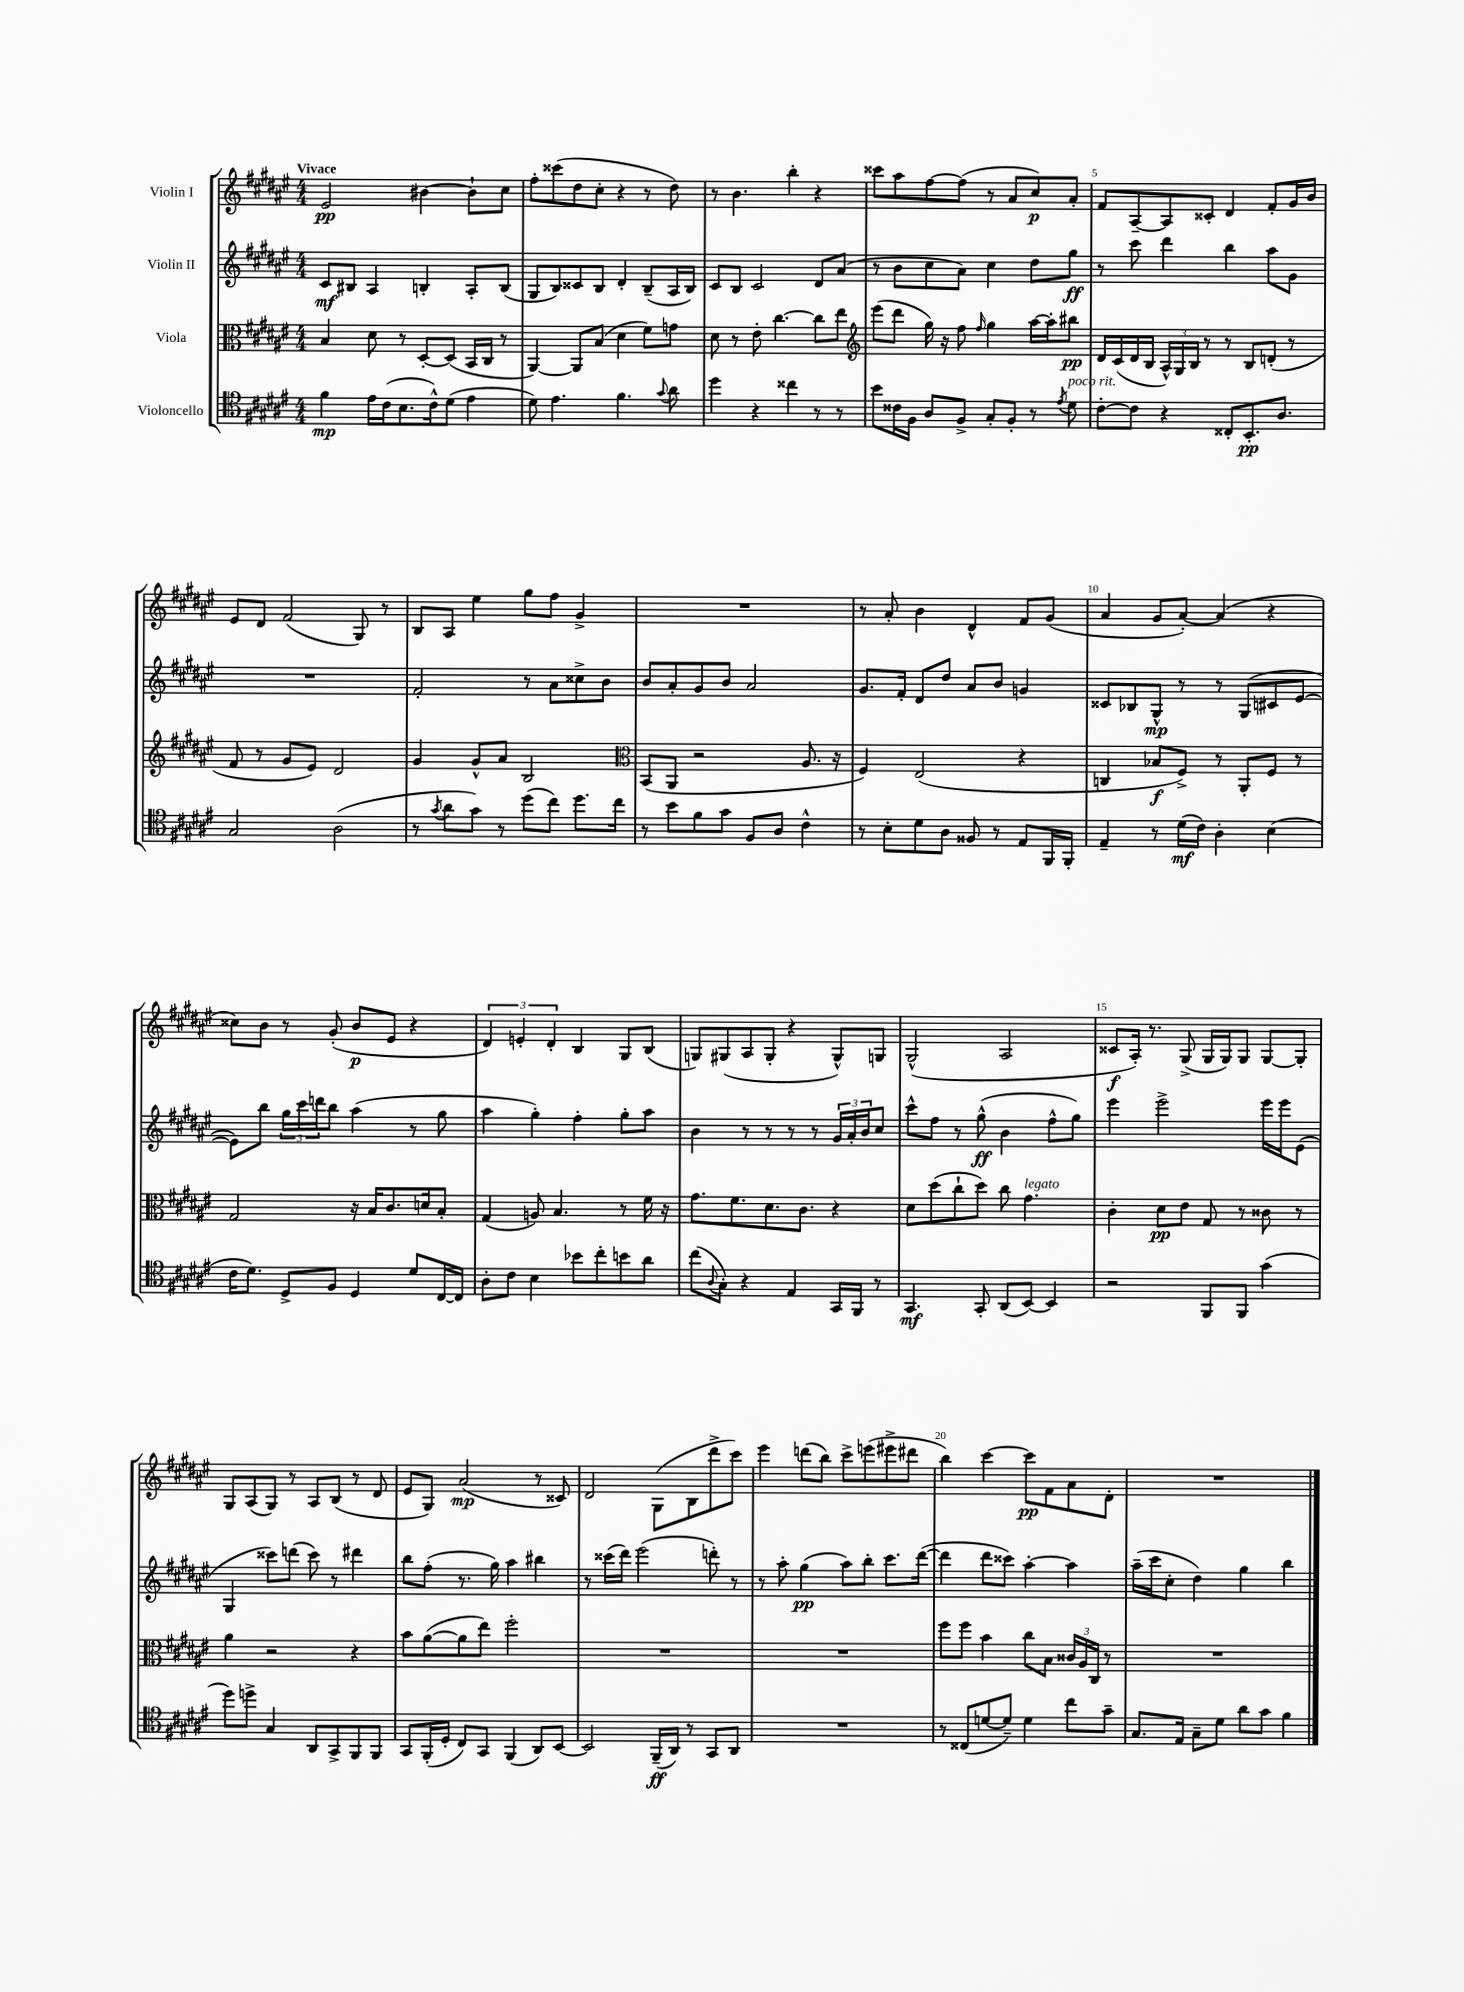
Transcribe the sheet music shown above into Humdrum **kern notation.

**kern	**dynam	**kern	**dynam	**kern	**dynam	**kern	**dynam
*part4	*part4	*part3	*part3	*part2	*part2	*part1	*part1
*staff4	*staff4	*staff3	*staff3	*staff2	*staff2	*staff1	*staff1
*I"Violoncello	*	*I"Viola	*	*I"Violin II	*	*I"Violin I	*
*clefC4	*	*clefC3	*	*clefG2	*	*clefG2	*
*k[f#c#g#d#a#e#]	*	*k[f#c#g#d#a#e#]	*	*k[f#c#g#d#a#e#]	*	*k[f#c#g#d#a#e#]	*
*M4/4	*	*M4/4	*	*M4/4	*	*M4/4	*
=1	=1	=1	=1	=1	=1	=1	=1
!	!	!	!	!	!	!LO:TX:a:B:t=Vivace	!
4f#\	mp	4B/	.	8c#/L	mf	2e#/	pp
.	.	.	.	8B#X/J	.	.	.
16e#\LL	.	8d#\	.	4A#/	.	.	.
(16c#\J	.	.	.	.	.	.	.
8.B\	.	8r	.	.	.	.	.
.	.	[8D#'/L	.	4Bn'/	.	[4b#X\	.
16c#^^\k)	.	.	.	.	.	.	.
(8d#\J	.	(8D#/J]	.	.	.	.	.
4e#\	.	16BB/LL	.	8A#'/L	.	8b#`\L]	.
.	.	16C#/JJ	.	.	.	.	.
.	.	8r	.	(8B/J	.	8cc#\J	.
=2	=2	=2	=2	=2	=2	=2	=2
8d#\)	.	[4AA#/)	.	8G#/L	.	8ff#'\L	.
4.e#\	.	.	.	8B/)	.	(8ccc##X\	.
.	.	8AA#/L]	.	8c##X/	.	8dd#\	.
.	.	(8B/J	.	8B/J	.	8cc#'\J	.
4.f#\	.	4d#\	.	4d#'/	.	4r	.
.	.	8f#\L)	.	(8B~/L	.	8r	.
8qqg#/	.	.	.	.	.	.	.
8a#\	.	8gn\J	.	16A#/L	.	8dd#\)	.
.	.	.	.	16B/JJ)	.	.	.
=3	=3	=3	=3	=3	=3	=3	=3
4dd#\	.	8d#\	.	8c#/L	.	8r	.
.	.	8r	.	8B/J	.	4.b\	.
4r	.	8e#'\	.	2c#/	.	.	.
.	.	[4.cc#\	.	.	.	.	.
4cc##X\	.	.	.	.	.	4bb'\	.
8r	.	8cc#\L]	.	8d#/L	.	4r	.
8r	.	8ee#\J	.	(8a#/J	.	.	.
=4	=4	=4	=4	=4	=4	=4	=4
*	*	*clefG2	*	*	*	*	*
8b\L	.	(8eee#\L	.	8r	.	8ccc##X\L	.
16c##X\L	.	8ddd#\J	.	8b\L	.	8aa#\	.
16F#\JJ	.	.	.	.	.	.	.
8A#/L	.	16gg#\)	.	8cc#\	.	[8ff#\	.
.	.	16r	.	.	.	.	.
8F#^/J	.	8ff#\	.	8a#\J)	.	(8ff#\J]	.
.	.	16qqff#/	.	.	.	.	.
8G#'/L	.	4gg#\	.	4cc#\	.	8r	.
8F#'/J	.	.	.	.	.	8a#/L	.
8r	.	[16aa#\LL	.	8dd#\L	.	8cc#/)	p
.	.	16aa#'\J]	.	.	.	.	.
8qe#/	.	.	.	.	.	.	.
!LO:TX:a:i:t=poco rit.	!	!	!	!	!	!	!
8d#\	.	8bb#X\J	pp	8gg#\J	ff	8a#'/J	.
=5	=5	=5	=5	=5	=5	=5	=5
[8c#'\L	.	16d#/LL	.	8r	.	8f#/L	.
.	.	(16c#/	.	.	.	.	.
8c#\J]	.	16d#/	.	8ccc#\	.	[8A#~/	.
.	.	16B/JJ	.	.	.	.	.
4r	.	24A#^^/LL)	.	4ddd#\	.	8A#/]	.
.	.	24G#/	.	.	.	.	.
.	.	24B/JJ	.	.	.	.	.
.	.	8r	.	.	.	8c##X'/J	.
8C##X'/L	.	8r	.	4bb\	.	4d#/	.
8.BB'/	pp	8B/L	.	.	.	.	.
.	.	(8dn'/J	.	8aa#\L	.	8f#'/L	.
8.A#/J	.	.	.	.	.	.	.
.	.	8r	.	8g#\J	.	16g#/L	.
.	.	.	.	.	.	16b/JJ	.
!!LO:LB:g=z
=6	=6	=6	=6	=6	=6	=6	=6
2G#/	.	8f#/	.	1r	.	8e#/L	.
.	.	8r	.	.	.	8d#/J	.
.	.	8g#/L	.	.	.	(2f#/	.
.	.	8e#/J)	.	.	.	.	.
(2A#\	.	2d#/	.	.	.	.	.
.	.	.	.	.	.	8G#/)	.
.	.	.	.	.	.	8r	.
=7	=7	=7	=7	=7	=7	=7	=7
8r	.	4g#/	.	2f#'/	.	8B/L	.
8qg#/	.	.	.	.	.	.	.
8a#\L	.	.	.	.	.	8A#/J	.
8g#\J)	.	8g#^^/L	.	.	.	4ee#\	.
8r	.	8a#/J	.	.	.	.	.
(8dd#\L	.	2B/	.	8r	.	8gg#\L	.
8cc#\J)	.	.	.	8a#\L	.	8ff#\J	.
8.dd#\L	.	.	.	8cc##X^\	.	4g#^/	.
.	.	.	.	8b\J	.	.	.
16cc#\Jk	.	.	.	.	.	.	.
=8	=8	=8	=8	=8	=8	=8	=8
*	*	*clefC3	*	*	*	*	*
8r	.	(8BB/L	.	8b/L	.	1r	.
8b\L	.	8AA#/J	.	8a#'/	.	.	.
8f#\	.	2r	.	8g#/	.	.	.
8g#\J	.	.	.	8b/J	.	.	.
8F#/L	.	.	.	2a#/	.	.	.
8A#/J	.	.	.	.	.	.	.
4c#^^\	.	8.A#/	.	.	.	.	.
.	.	16r	.	.	.	.	.
=9	=9	=9	=9	=9	=9	=9	=9
8r	.	4F#/)	.	8.g#/L	.	8r	.
8B'\L	.	.	.	.	.	8a#'/	.
.	.	.	.	16f#'/Jk	.	.	.
8d#\	.	(2E#/	.	8d#/L	.	4b\	.
8A#\J	.	.	.	8dd#/J	.	.	.
8F##X/	.	.	.	8a#/L	.	4d#^^/	.
8r	.	.	.	8b/J	.	.	.
8E#/L	.	4r	.	4gn/	.	8f#/L	.
16FF#/L	.	.	.	.	.	(8g#/J	.
16FF#'/JJ	.	.	.	.	.	.	.
=10	=10	=10	=10	=10	=10	=10	=10
4E#~/	.	4Cn/	.	8c##X/L	.	4a#/	.
.	.	.	.	8B-X/	.	.	.
8r	.	8B-X/L	f	8G#^^/J	mp	8g#/L	.
(16d#\LL	mf	8F#^/J)	.	8r	.	[8a#'/J)	.
16c#\JJ)	.	.	.	.	.	.	.
4A#'\	.	8r	.	8r	.	(4a#/]	.
.	.	8AA#'/L	.	(8G#/L	.	.	.
(4B\	.	8F#/J	.	8c#X/	.	4r	.
.	.	8r	.	[8e#/J	.	.	.
!!LO:LB:g=z
=11	=11	=11	=11	=11	=11	=11	=11
16c#\KL	.	2G#/	.	8e#\L])	.	8cc##X\L)	.
8.d#\J)	.	.	.	.	.	.	.
.	.	.	.	8bb\J	.	8b\J	.
8D#^/L	.	.	.	24gg#\LL	.	8r	.
.	.	.	.	24ccc#\	.	.	.
.	.	.	.	24dddn\J	.	.	.
8F#/J	.	.	.	8bb\J	.	(8g#'/	.
4D#/	.	16r	.	(4aa#\	.	8b/L	p
.	.	16B/KL	.	.	.	.	.
.	.	8.c#/	.	.	.	8e#/J	.
8d#/L	.	.	.	8r	.	4r	.
.	.	16dn/k	.	.	.	.	.
[16C#/L	.	8B'/J	.	8gg#\	.	.	.
16C#/JJ]	.	.	.	.	.	.	.
=12	=12	=12	=12	=12	=12	=12	=12
8A#'\L	.	(4G#/	.	4aa#\	.	6d#/)	.
8c#\J	.	.	.	.	.	.	.
.	.	.	.	.	.	6en'/	.
4B\	.	8An/)	.	4gg#'\)	.	.	.
.	.	.	.	.	.	6d#'/	.
.	.	4.B/	.	.	.	.	.
8b-X\L	.	.	.	4ff#'\	.	4B/	.
8cc#'\	.	.	.	.	.	.	.
8bn\	.	8r	.	8gg#'\L	.	8G#/L	.
8a#\J	.	16f#\	.	8aa#\J	.	(8B/J	.
.	.	16r	.	.	.	.	.
=13	=13	=13	=13	=13	=13	=13	=13
(8cc#\L	.	8.g#\L	.	4b\	.	8Gn/L)	.
8qqA#/	.	.	.	.	.	.	.
8G#'\J)	.	.	.	.	.	(8G#X/	.
.	.	8.f#\	.	.	.	.	.
4r	.	.	.	8r	.	8A#/	.
.	.	8.d#\	.	8r	.	8G#'/J	.
4E#/	.	.	.	8r	.	4r	.
.	.	8.c#\J	.	.	.	.	.
.	.	.	.	8r	.	.	.
16GG#/LL	.	4r	.	24g#/LL	.	8G#^^/L)	.
.	.	.	.	24a#'/	.	.	.
16FF#/JJ	.	.	.	.	.	.	.
.	.	.	.	24b/J	.	.	.
8r	.	.	.	8cc#/J	.	8Gn/J	.
=14	=14	=14	=14	=14	=14	=14	=14
4.GG#/	mf	8d#\L	.	8ccc#^^\L	.	(2G#^^/	.
.	.	(8dd#\	.	8ff#\J	.	.	.
.	.	8cc#`\	.	8r	.	.	.
8GG#'/	.	8dd#\J)	.	(8gg#^^\	ff	.	.
(8AA#/L	.	8cc#\	.	4b\	.	2A#/	.
!	!	!LO:TX:a:i:t=legato	!	!	!	!	!
[8BB/J)	.	4.g#\	.	.	.	.	.
4BB/]	.	.	.	8ff#^^\L	.	.	.
.	.	.	.	8gg#\J)	.	.	.
=15	=15	=15	=15	=15	=15	=15	=15
2r	.	4c#'\	.	4eee#\	.	8c##X/L	f
.	.	.	.	.	.	16A#'/Jk)	.
.	.	.	.	.	.	8.r	.
.	.	8d#\L	pp	2eee#^\	.	.	.
.	.	8e#\J	.	.	.	(8G#^/	.
8FF#/L	.	8G#/	.	.	.	16G#/LL	.
.	.	.	.	.	.	16G#/J)	.
8FF#/J	.	8r	.	.	.	8G#/J	.
(4g#\	.	8c##X\	.	16eee#\LL	.	[8G#/L	.
.	.	.	.	16eee#\J	.	.	.
.	.	8r	.	(8e#\J	.	8G#'/J]	.
!!LO:LB:g=z
=16	=16	=16	=16	=16	=16	=16	=16
8dd#\L)	.	4a#\	.	4G#/	.	8G#/L	.
8ddn^\J	.	.	.	.	.	(8A#/	.
4G#/	.	2r	.	8ccc##X\L)	.	8G#/J)	.
.	.	.	.	(8dddn\J	.	8r	.
8AA#/L	.	.	.	8ccc##\)	.	8A#/L	.
8GG#^/	.	.	.	8r	.	(8B/J	.
8FF#/	.	4r	.	4ddd#X\	.	8r	.
8FF#/J	.	.	.	.	.	8d#/	.
=17	=17	=17	=17	=17	=17	=17	=17
8GG#/L	.	8b\L	.	8bb\L	.	8e#/L	.
(16FF#'/L	.	([8a#\	.	(8ff#'\J	.	8G#/J)	.
16D#'/JJ	.	.	.	.	.	.	.
8C#/L)	.	8a#\]	.	8.r	.	(2a#/	mp
8GG#/J	.	8ee#\J)	.	.	.	.	.
.	.	.	.	16gg#\)	.	.	.
(4FF#/	.	2ff#'\	.	4aa#\	.	.	.
8AA#/L)	.	.	.	4bb#X\	.	8r	.
[8BB/J	.	.	.	.	.	8c##X/)	.
=18	=18	=18	=18	=18	=18	=18	=18
2BB/]	.	1r	.	8r	.	2d#/	.
.	.	.	.	(16ccc##X\LL	.	.	.
.	.	.	.	16ddd#\JJ)	.	.	.
.	.	.	.	(2eee#\	.	.	.
(16FF#~/LL	ff	.	.	.	.	(8G#\L	.
16AA#/JJ)	.	.	.	.	.	.	.
8r	.	.	.	.	.	8B\	.
8GG#/L	.	.	.	8dddn'\)	.	8ddd#^\	.
8AA#/J	.	.	.	8r	.	8ccc#\J)	.
=19	=19	=19	=19	=19	=19	=19	=19
1r	.	1r	.	8r	.	4eee#\	.
.	.	.	.	8aa#'\	.	.	.
.	.	.	.	(4gg#\	pp	(8dddn\L	.
.	.	.	.	.	.	8bb\J)	.
.	.	.	.	8aa#\L)	.	8ccc#^\L	.
.	.	.	.	8bb'\J	.	(8eeen\	.
.	.	.	.	8.ccc#\L	.	8eee#X^\	.
.	.	.	.	.	.	8ddd#X\J	.
.	.	.	.	([16ddd#\Jk	.	.	.
=20	=20	=20	=20	=20	=20	=20	=20
8r	.	8ff#\L	.	4ddd#\]	.	4bb\)	.
(8C##X/L	.	8ff#\J	.	.	.	.	.
[8dn/	.	4b\	.	8ddd#\L	.	[4ccc#\	.
8d~/J])	.	.	.	8ccc##X\J)	.	.	.
4d\	.	8cc#\L	.	[4aa#'\	.	8ccc#\L]	pp
.	.	8B\J	.	.	.	8f#\	.
8cc#\L	.	24c##X/LL	.	4aa#\]	.	8a#\	.
.	.	24A#/	.	.	.	.	.
.	.	24C#/JJ	.	.	.	.	.
8g#~\J	.	8r	.	.	.	8d#'\J	.
=21	=21	=21	=21	=21	=21	=21	=21
8.G#/L	.	1r	.	(16aa#~\LL	.	1r	.
.	.	.	.	16ccc#\J	.	.	.
.	.	.	.	8cc#'\J	.	.	.
16E#/Jk	.	.	.	.	.	.	.
8G#~\L	.	.	.	4dd#\)	.	.	.
8d#\J	.	.	.	.	.	.	.
8a#\L	.	.	.	4gg#\	.	.	.
8g#\J	.	.	.	.	.	.	.
4f#\	.	.	.	4bb\	.	.	.
==	==	==	==	==	==	==	==
*-	*-	*-	*-	*-	*-	*-	*-
